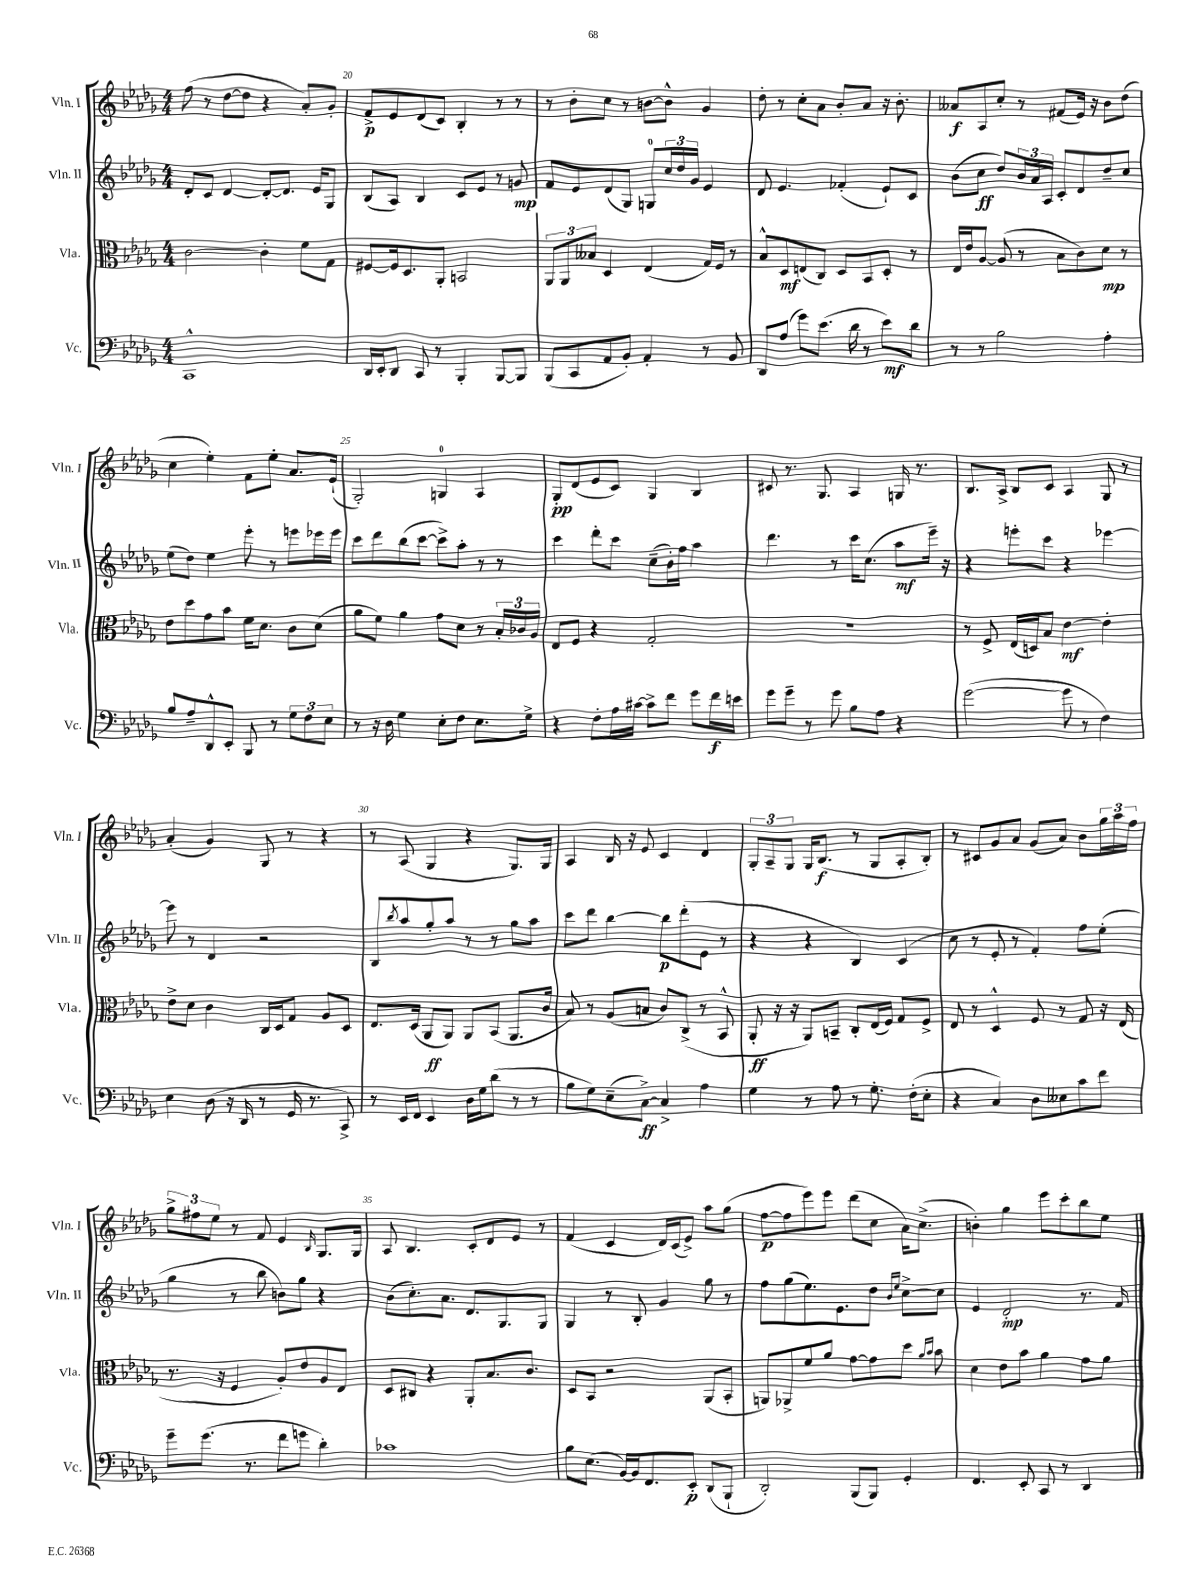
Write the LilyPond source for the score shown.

<<
\new StaffGroup <<
\new Staff = "s0" \with { instrumentName = "Vln. I" shortInstrumentName = "Vln. I" } {
    \clef treble \key des \major \numericTimeSignature \time 4/4
    f''8( r8 des''8~ des''8 r4 aes'8-.) ges'8-. |
    f'8->\p ees'8 des'8( c'8) bes4-. r8 r8 |
    r8 bes'8-. c''8 r8 b'8~ b'8-^ ges'4 |
    des''8-. r8 c''8-. aes'8 bes'8-. aes'8 r16 bes'8.-. |
    aeses'8\f aes8 c''8-. r8 fis'8( ees'16) r16 bes'8 des''8( |
    c''4 ees''4-.) f'8 ees''8-. aes'8. ees'16-!( |
    ges2-.) g4-0 aes4 |
    ges8-.\pp des'8( ees'8 c'8) ges4 bes4 |
    cis'8 r8. ges8. aes4 g16 r8. |
    bes8. aes16-> bes8 c'8 aes4 ges8 r8 |
    aes'4-.( ges'4) ges8 r8 r4 |
    r8 aes8( ges4 r4 ges8.) ges16 |
    aes4 bes16 r16 ees'8 c'4 des'4 |
    \tuplet 3/2 { ges8-. aes8-- ges8 } ges16 bes8.\f( r8 ges8 aes8-. bes8-.) |
    r8 cis'8 ges'8 aes'8 ges'8( aes'8) bes'8 \tuplet 3/2 { ges''16 aes''16 f''16 } |
    \tuplet 3/2 { ges''8-> fis''8 ees''8 } r8 f'8 ees'4 \grace { bes16 } ges8. ges16 |
    aes8 bes4. c'8-. des'8 ees'8 r8 |
    f'4( c'4 des'16) c'16( ees'8->) aes''8 ges''8( |
    f''8~\p f''8 ees'''8) ees'''8 des'''8( c''8 aes'16) c''8.->( |
    b'4-.) ges''4 ees'''8 c'''8-. bes''8 ees''8 \bar "|." |
}
\new Staff = "s1" \with { instrumentName = "Vln. II" shortInstrumentName = "Vln. II" } {
    \clef treble \key des \major \numericTimeSignature \time 4/4
    des'8-. c'8 des'4~ des'8~-. des'8. ees'16 ges8 |
    bes8( aes8) bes4 c'8 ees'8 r8 g'8\mp |
    f'8 ees'8 des'8( ges8) g8-0 \tuplet 3/2 { c''16 des''16 ges'16 } ees'4 |
    des'8 ees'4. fes'4-.( ees'8-!) c'8 |
    bes'8( c''8\ff des''8) \tuplet 3/2 { bes'16 aes'16 aes16 } c'8-. des'8 des''8-- c''8 |
    ees''8( des''8) ees''4 ees'''8-. r8 e'''8 ees'''16 ees'''16 |
    c'''8 des'''8 bes''8( c'''8~ c'''8->) aes''8-. r8 r8 |
    c'''4 des'''8-. c'''8 c''8--( bes'16-.) f''16 aes''4 |
    des'''4. r8 c'''16 c''8.( aes''8\mf ees'''16--) r16 |
    r4 e'''8-. c'''8 r4 ees'''4~ |
    ees'''8 r8 des'4 r2 |
    bes8 \acciaccatura { bes''8 } aes''8 ges''8-. aes''8 r8 r8 ges''8 aes''8 |
    c'''8 des'''8 bes''4~ bes''8\p des'''8-.( ees'8 r8 |
    r4 r4 bes4) c'4( |
    c''8 r8 ees'8-. r8 f'4-.) f''8 ees''8-.( |
    ges''4 r8 bes''8 b'8) ges''8 r4 |
    bes'8( c''8.-.) aes'8. des'8. ges8. ges8 |
    ges4 r8 bes8-. ges'4 ges''8 r8 |
    f''8 ges''8( ees''8.) ees'8. des''8 \grace { bes'16 ees''16 } c''8~-> c''8 |
    ees'4 des'2-.\mp r8. f'16 \bar "|." |
}
\new Staff = "s2" \with { instrumentName = "Vla." shortInstrumentName = "Vla." } {
    \clef alto \key des \major \numericTimeSignature \time 4/4
    c'2~ c'4-. f'8 ges8 |
    fis8~ fis16 des8. aes,8-. b,2 |
    \tuplet 3/2 { aes,8 aes,8 beses8 } des4 ees4( ges16) f16 r8 |
    bes8-^ des8\mf e8( c8) des8 bes,8 des8-. r8 |
    ees16 ees'16 aes8~ aes8( r8 bes8 c'8) des'8\mp r8 |
    ees'8 des''8 ges'8 bes'8 f'16 des'8. c'8 des'8( |
    aes'8 f'8) aes'4 ges'8 des'8 r8 \tuplet 3/2 { bes16-. ces'16 aes16 } |
    ees8 f8 r4 ges2-. |
    R1 |
    r8 f8-> ees16( d16) bes8 ees'4~\mf ees'4-. |
    ees'8-> des'8 c'4 c16 des16 ges8 aes8 des8 |
    ees8. des16( aes,8\ff aes,8) aes,8 bes,8( aes,8. c'16 |
    bes8) r8 aes8( b8 c'8) c8->( r8 bes,8-^ |
    aes,8-.\ff r16 r16 aes,8) b,8-- c8-. ees16( f16) ges8 f8-> |
    ees8 r8 des4-^ f8 r8 ges8 r16 ees16( |
    r8. r16 f4 aes8-.) ees'8 aes8 ees8 |
    des8 cis8 r4 aes,8-. bes8. c'8. |
    des8 bes,8 r2 aes,8( bes,8-. |
    a,8) aes,8-> f'8 aes'8 ges'8~ ges'8 des''8 \grace { aes'16 bes'16 } bes'8 |
    des'4 ees'8 bes'8 aes'4 ges'8 aes'8 \bar "|." |
}
\new Staff = "s3" \with { instrumentName = "Vc." shortInstrumentName = "Vc." } {
    \clef bass \key des \major \numericTimeSignature \time 4/4
    c,1-^ |
    des,16 ees,16-. des,8 c,8 r8 bes,,4-. bes,,8~ bes,,8 |
    bes,,8( c,8 aes,8 bes,8-.) aes,4-. r8 bes,8 |
    des,8 aes8( ges'8) ees'8.( des'16 r8 ees'8\mf) des'8 |
    r8 r8 bes2 aes4-. |
    bes8 aes8-- des,8-^ ees,8-. bes,,8 r8 \tuplet 3/2 { ges8 f8 ees8 } |
    r8 r16 des16 ges4 ees8-. f8 ees8. ges16-> |
    r4 f8-. aes16 cis'16~ cis'8-> f'8 ges'8 f'16\f e'16 |
    ges'8 ges'8-- r8 ges'8 bes8 aes8 r4 |
    ges'2~( ges'8 r8 f4) |
    ees4 des8( r16 des,16 r8 ges,16 r8. c,8->) |
    r8 ees,16 f,16 ees,4 des16 ges16 des'8( r8 r8 |
    bes8 ges8) ees8--( c8~->\ff) c4-> aes4 |
    ges4 r8 aes8 r8 ges8.-. f16-.( ees8-. |
    r4 c4) des8 eeses8 c'8 f'8 |
    ges'8-- ges'8.( r8. f'8 g'8 des'4-.) |
    ces'1 |
    bes8 ees8.( bes,16~) bes,16 f,8. ees,8-.\p des,8( bes,,8-! |
    des,2-.) bes,,8( bes,,8) ges,4-. |
    f,4. ees,8-. c,8 r8 des,4 \bar "|." |
}
>>
>>
\layout { \context { \Score currentBarNumber = #19 \override BarNumber.break-visibility = ##(#f #t #t) barNumberVisibility = #(every-nth-bar-number-visible 5) } }
